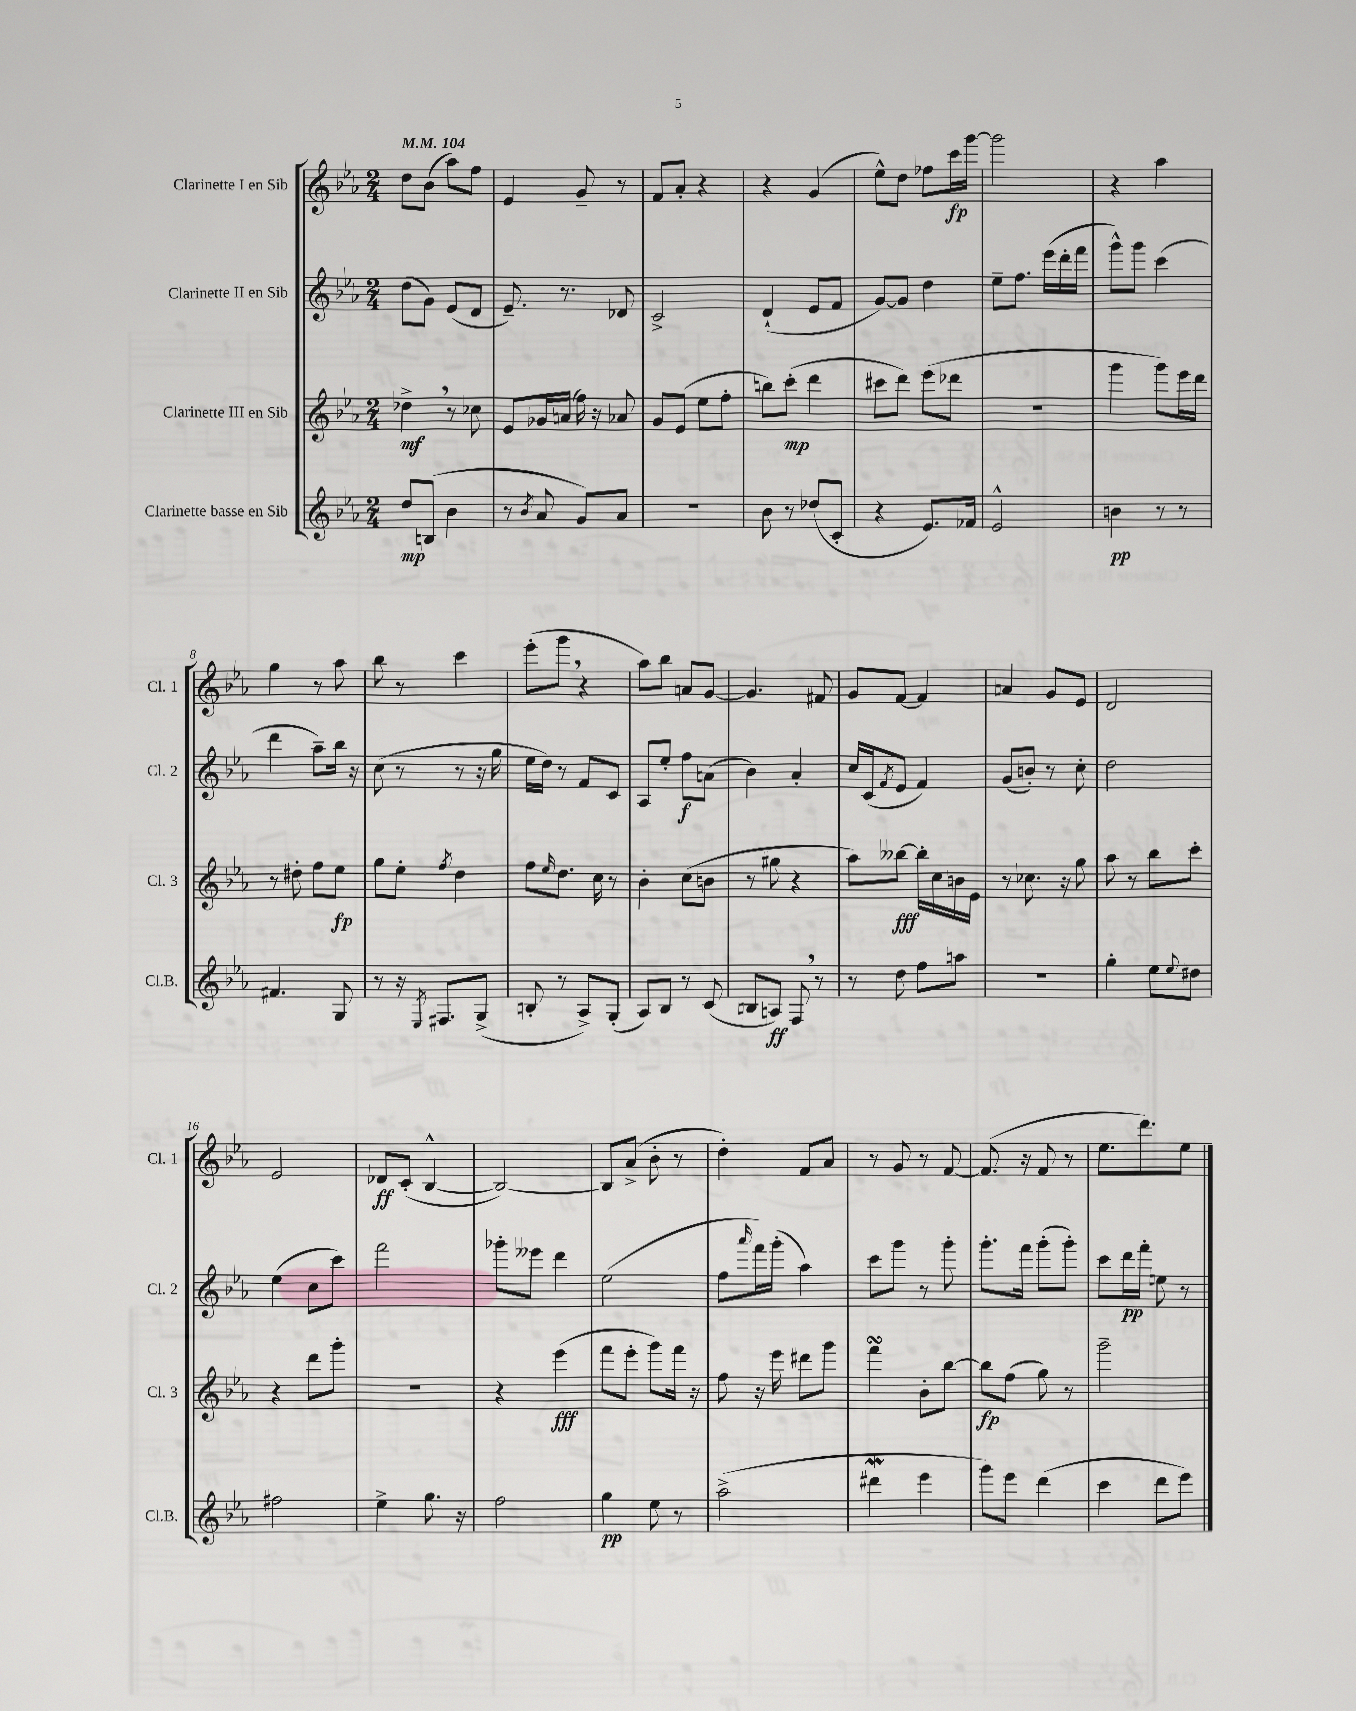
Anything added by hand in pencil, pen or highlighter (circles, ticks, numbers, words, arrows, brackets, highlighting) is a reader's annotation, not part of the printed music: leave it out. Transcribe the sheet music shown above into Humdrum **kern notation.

**kern	**kern	**kern	**kern
*staff4	*staff3	*staff2	*staff1
*clefG2	*clefG2	*clefG2	*clefG2
*k[b-e-a-]	*k[b-e-a-]	*k[b-e-a-]	*k[b-e-a-]
*M2/4	*M2/4	*M2/4	*M2/4
*MM104	*MM104	*MM104	*MM104
8dd	4dd-^	(8dd	8dd
(8B	.	8g)	(8b-
4b-	8r	(8e-	8aa-)
.	8cc-	8d	8ff
=	=	=	=
8r	8e-	8.e-~)	4e-
8qb-	.	.	.
8a-	16g-	.	.
.	(16a	8.r	.
8g)	16ff)	.	8g~
.	16r	.	.
8a-	8a-	8d-	8r
=	=	=	=
2r	8g	2c^	8f
.	(8e-	.	8a-'
.	8ee-	.	4r
.	8ff'	.	.
=	=	=	=
8b-	8bb)	(4d`	4r
8r	(8ccc'	.	.
(8dd-	4ddd	8e-	(4g
8c'	.	8f	.
=	=	=	=
4r	8ccc#	[8g)	8ee-^^)
.	8ddd)	8g]	8dd
8.e-)	(8eee-	4dd	8ff-
.	8ddd-	.	16ccc
16f-	.	.	[16ggg
=	=	=	=
2e-^^	2r	8ee-~	2ggg]
.	.	8.ff	.
.	.	(16eee-	.
.	.	16ddd'	.
.	.	16fff	.
=	=	=	=
4b	4ggg	8ggg^^)	4r
.	.	8ggg	.
8r	8ggg)	(4ccc	4aa-
8r	16eee-	.	.
.	16ddd	.	.
=	=	=	=
4.f#	8r	4ddd	4gg
.	8dd#'	.	.
.	8ff	8aa-~)	8r
8G	8ee-	16bb-	8aa-
.	.	16r	.
=	=	=	=
8r	8gg	(8cc	8bb-
16r	8ee-'	8r	8r
8qE-	.	.	.
8.F#	.	.	.
.	8qff	.	.
.	4dd	8r	4ccc
(8G^	.	16r	.
.	.	16gg	.
=	=	=	=
8B'	8ff	16ee-	(8eee-'
.	.	16dd)	.
.	16qqee-	.	.
8r	8.dd	8r	8ggg
8A-^)	.	8f	4r
.	16cc	.	.
(8G'	8r	8c	.
=	=	=	=
8A-)	4b-'	8A-	8aa-)
8B-	.	8ee-'	8bb-
8r	(8cc	8ff	8a
(8c	8b	(8a	[8g
=	=	=	=
8B	8r	4b-)	4.g]
8A)	8gg#	.	.
8F	4r	4a-'	.
8r	.	.	8f#
=	=	=	=
8r	8aa-)	16cc	8g
.	.	(16c	.
.	.	8qf	.
8dd	[8bb--	8e-	[8f
8ff	16bb--']	4f)	4f]
.	16cc	.	.
8aa	16b	.	.
.	16e-	.	.
=	=	=	=
2r	8r	(8g	4a
.	8.cc-	8b')	.
.	.	8r	8g
.	16r	.	.
.	8gg	8cc'	8e-
=	=	=	=
4gg'	8aa-	2dd	2d
.	8r	.	.
8ee-	8bb-	.	.
8qqee-	.	.	.
8dd#	8ccc'	.	.
=	=	=	=
2ff#	4r	(4ee-	2e-
.	8ddd	8cc	.
.	8ggg'	8ccc)	.
=	=	=	=
4ee-^	2r	2fff	8d-
.	.	.	(8c'
8.gg	.	.	[4B-^^
16r	.	.	.
=	=	=	=
2ff	4r	8ggg-'	2B-_)
.	.	8eee--	.
.	(4eee-	4ddd	.
=	=	=	=
4gg	8fff	(2ee-	8B-]
.	8eee-'	.	(8a-^
8ee-	8ggg)	.	8b-'
8r	16fff	.	8r
.	16r	.	.
=	=	=	=
(2aa-^	8ff	8ff	4dd')
.	.	16qqaaa-	.
.	16r	16fff)	.
.	16eee-	(16ggg'	.
.	8ddd#	4aa-)	8f
.	8ggg	.	8a-
=	=	=	=
4ddd#	4fff	8ccc	8r
.	.	8ggg	8g
4eee-	8b-'	8r	8r
.	[8bb-	8ggg'	[8f
=	=	=	=
8ggg)	8bb-]	8.ggg'	(8.f]
8eee-	(8ff	.	.
.	.	16fff	16r
(4ddd	8gg)	(8ggg'	8f
.	8r	8ggg')	8r
=	=	=	=
4ccc	2ggg~	8ccc	8.ee-
.	.	16ddd	.
.	.	16fff'	8.ddd)
8ddd	.	8ee	.
8eee-)	.	8r	8ee-
==	==	==	==
*-	*-	*-	*-
